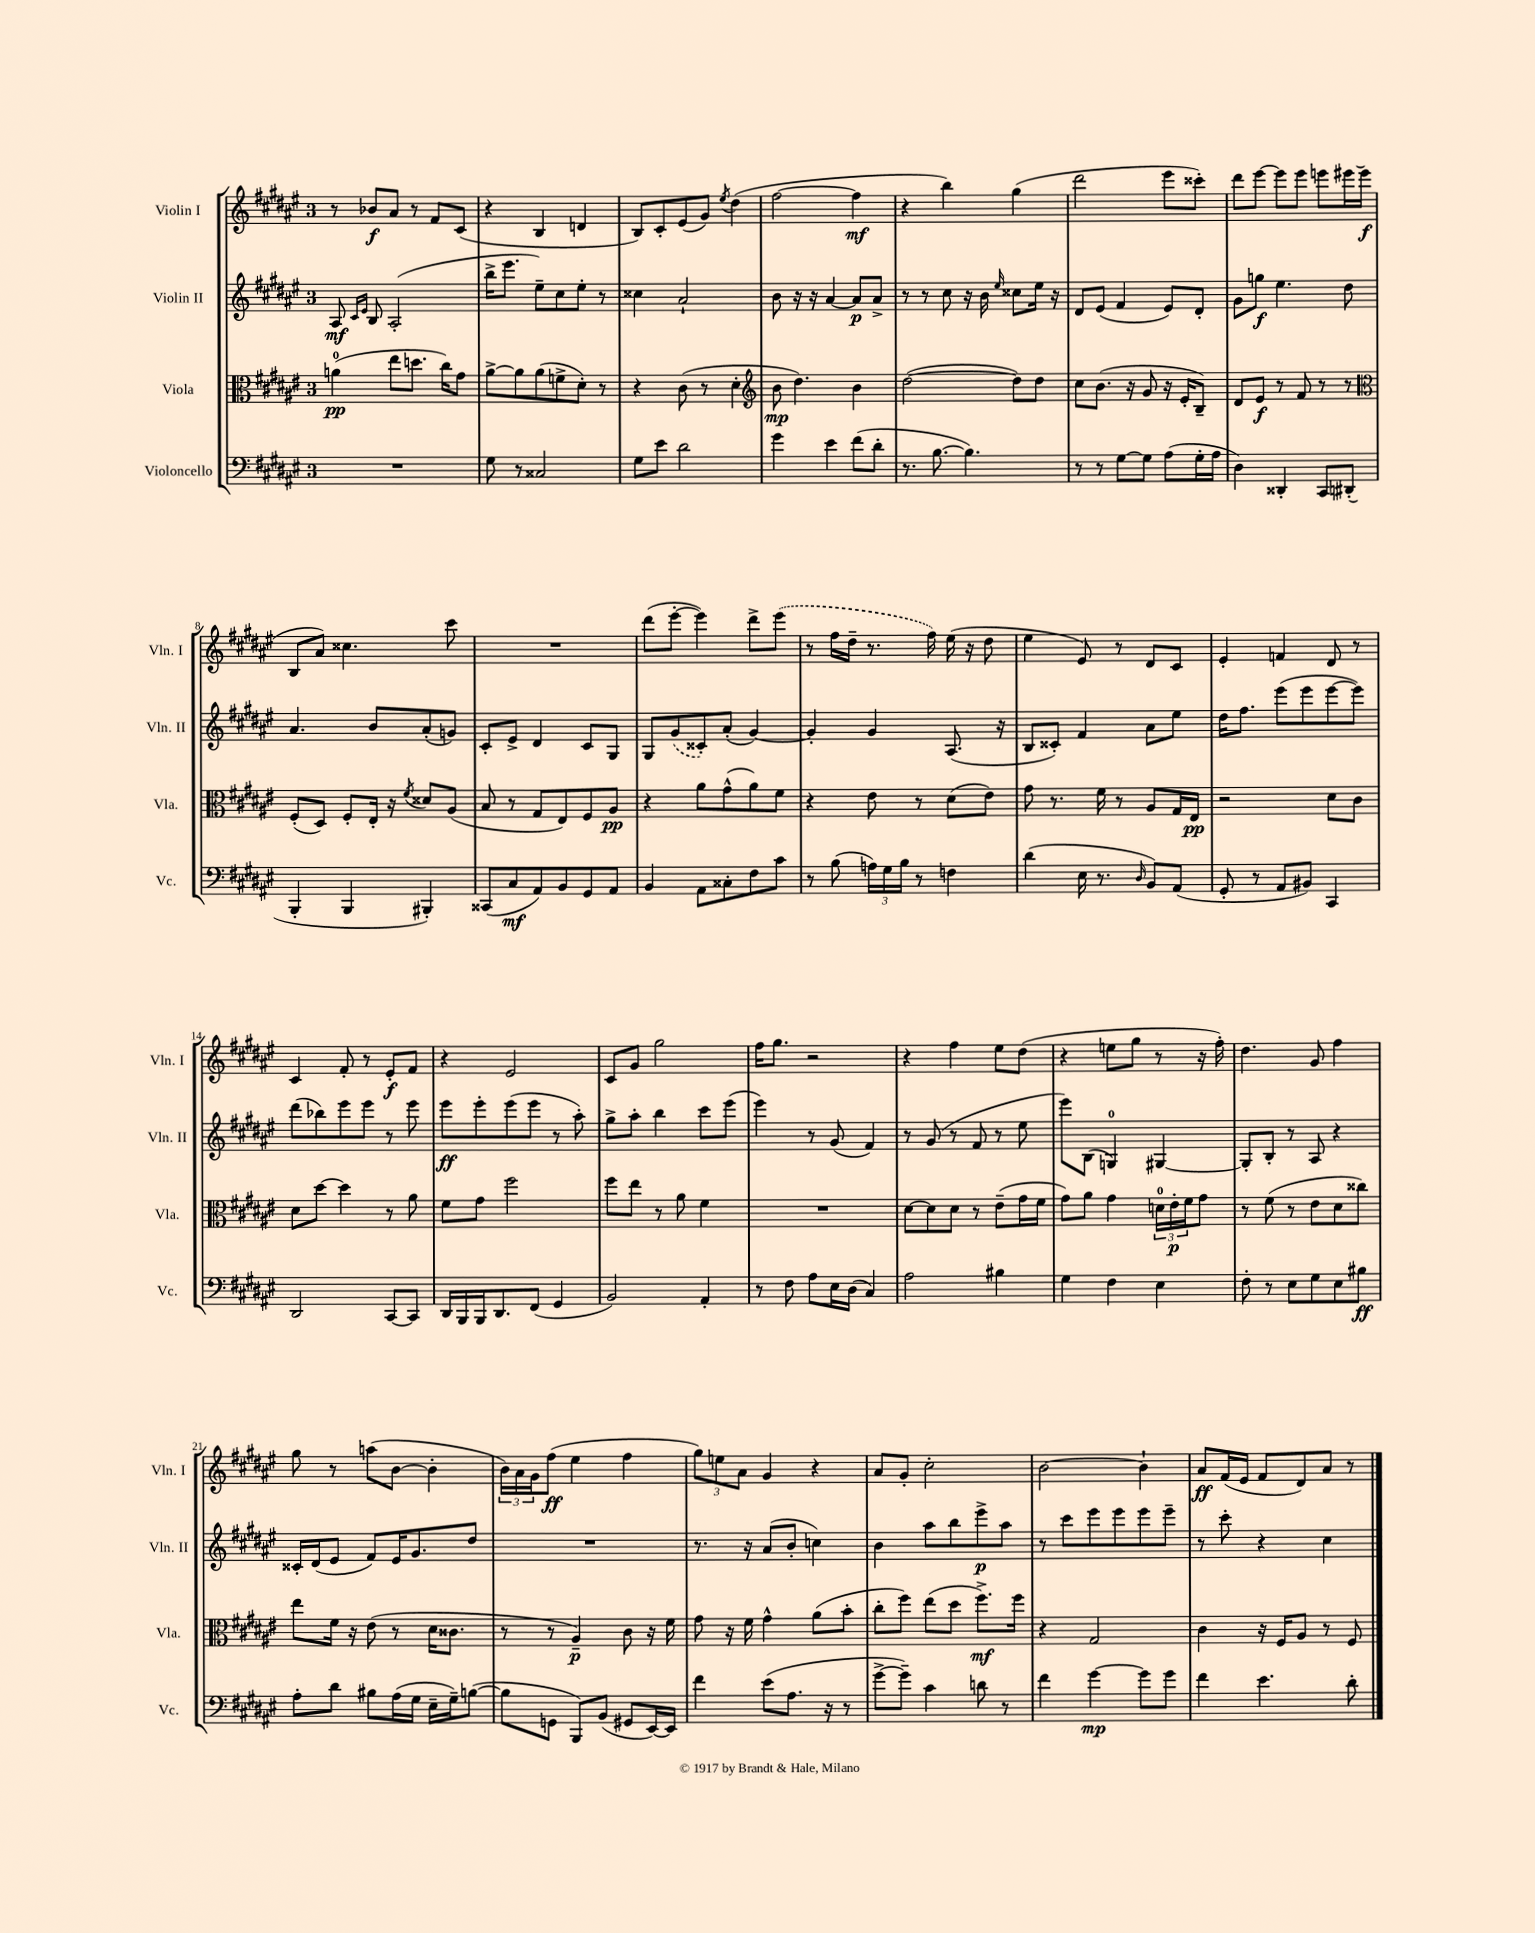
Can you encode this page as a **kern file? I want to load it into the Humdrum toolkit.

**kern	**dynam	**kern	**dynam	**kern	**dynam	**kern	**dynam
*part4	*part4	*part3	*part3	*part2	*part2	*part1	*part1
*staff4	*staff4	*staff3	*staff3	*staff2	*staff2	*staff1	*staff1
*I"Violoncello	*	*I"Viola	*	*I"Violin II	*	*I"Violin I	*
*I'Vc.	*	*I'Vla.	*	*I'Vln. II	*	*I'Vln. I	*
*clefF4	*	*clefC3	*	*clefG2	*	*clefG2	*
*k[f#c#g#d#a#e#]	*	*k[f#c#g#d#a#e#]	*	*k[f#c#g#d#a#e#]	*	*k[f#c#g#d#a#e#]	*
*M3/4	*	*M3/4	*	*M3/4	*	*M3/4	*
=1	=1	=1	=1	=1	=1	=1	=1
2.r	.	(4an\	pp	8A#/	mf	8r	.
.	.	.	.	16qqc#/LL	.	.	.
.	.	.	.	16qqe#/JJ	.	.	.
.	.	.	.	8B/	.	8b-X/L	f
.	.	8ee#\L	.	(2A#'/	.	8a#/J	.
.	.	8.ddn\J	.	.	.	8r	.
.	.	.	.	.	.	8f#/L	.
.	.	16cc#\KL)	.	.	.	.	.
.	.	8g#\J	.	.	.	(8c#/J	.
=2	=2	=2	=2	=2	=2	=2	=2
8G#\	.	[8a#^\L	.	16bb^\KL	.	4r	.
.	.	.	.	8.eee#\J	.	.	.
8r	.	8a#\]	.	.	.	.	.
2C##X/	.	(8a#\	.	8ee#~\L)	.	4B/	.
.	.	8fn^\	.	8cc#\	.	.	.
.	.	8d#'\J)	.	8ee#'\J	.	4dn/	.
.	.	8r	.	8r	.	.	.
=3	=3	=3	=3	=3	=3	=3	=3
8G#\L	.	4r	.	4cc##X\	.	8B/L)	.
8e#\J	.	.	.	.	.	8c#'/	.
2d#\	.	(8c#\	.	2a#`/	.	(8e#/	.
.	.	8r	.	.	.	8g#/J)	.
.	.	.	.	.	.	8qee#/	.
.	.	4d#'\	.	.	.	(4dd#\	.
=4	=4	=4	=4	=4	=4	=4	=4
*	*	*clefG2	*	*	*	*	*
4g#\	.	8b\	mp	8b\	.	[2ff#\	.
.	.	4.dd#\)	.	16r	.	.	.
.	.	.	.	16r	.	.	.
4e#\	.	.	.	[4a#/	.	.	.
(8f#\L	.	4b\	.	8a#/L]	p	4ff#\]	mf
8d#'\J	.	.	.	8a#^/J	.	.	.
=5	=5	=5	=5	=5	=5	=5	=5
8.r	.	([2dd#\	.	8r	.	4r	.
.	.	.	.	8r	.	.	.
[8.B\	.	.	.	.	.	.	.
.	.	.	.	8cc#\	.	4bb\)	.
4.B\])	.	.	.	16r	.	.	.
.	.	.	.	16b\	.	.	.
.	.	.	.	16qqee#/	.	.	.
.	.	8dd#\L])	.	8cc##X\L	.	(4gg#\	.
.	.	8dd#\J	.	16ee#\Jk	.	.	.
.	.	.	.	16r	.	.	.
=6	=6	=6	=6	=6	=6	=6	=6
8r	.	8cc#\L	.	8d#/L	.	2ddd#\	.
8r	.	(8.b\J	.	(8e#/J	.	.	.
[8G#\L	.	.	.	4f#/	.	.	.
.	.	16r	.	.	.	.	.
8G#\J]	.	8g#/	.	.	.	.	.
(8A#\L	.	16r	.	8e#/L)	.	8eee#\L	.
.	.	16e#'/KL	.	.	.	.	.
16G#'\L	.	8B~/J)	.	8d#'/J	.	8ccc##X'\J)	.
16A#\JJ	.	.	.	.	.	.	.
=7	=7	=7	=7	=7	=7	=7	=7
4D#\)	.	8d#/L	.	8g#\L	.	8ddd#\L	.
.	.	8e#/J	f	8ggn\J	f	[8eee#\J	.
4DD##X'/	.	8r	.	4.ee#\	.	8eee#\L]	.
.	.	8f#/	.	.	.	8eee#\J	.
8CC#/L	.	8r	.	.	.	8eeen\L	.
(8DD#X'/J	.	8r	.	8dd#\	.	16eee#X\L	.
.	.	.	.	.	.	(16eee#\JJ	f
!!LO:LB:g=z
=8	=8	=8	=8	=8	=8	=8	=8
*	*	*clefC3	*	*	*	*	*
4BBB'/	.	(8F#'/L	.	4.a#/	.	8B/L	.
.	.	8D#/J)	.	.	.	8a#/J)	.
4BBB/	.	8F#'/L	.	.	.	4.cc##X\	.
.	.	16E#'/Jk	.	8b/L	.	.	.
.	.	16r	.	.	.	.	.
.	.	8qf#/	.	.	.	.	.
4BBB#X'/)	.	8d##X/L	.	(8a#'/	.	.	.
.	.	(8A#/J	.	8gn/J)	.	8ccc#\	.
=9	=9	=9	=9	=9	=9	=9	=9
(8CC##X/L	.	8B/	.	8c#'/L	.	2.r	.
8C#/	mf	8r	.	8e#^/J	.	.	.
8AA#/)	.	8G#/L	.	4d#/	.	.	.
8BB/	.	8E#/)	.	.	.	.	.
8GG#/	.	8F#/	.	8c#/L	.	.	.
8AA#/J	.	8A#/J	pp	8G#/J	.	.	.
=10	=10	=10	=10	=10	=10	=10	=10
4BB/	.	4r	.	8G#/L	.	(8ddd#\L	.
.	.	.	.	(8g#/	.	[8eee#'\J	.
8AA#\L	.	8a#\L	.	8c##X'/)	.	4eee#\])	.
8C##X'\	.	(8g#^^\	.	(8a#'/J	.	.	.
8F#\	.	8a#\)	.	[4g#/)	.	8ddd#^\L	.
8c#\J	.	8f#\J	.	.	.	(8eee#\J	.
=11	=11	=11	=11	=11	=11	=11	=11
8r	.	4r	.	4g#'/]	.	8r	.
(8B\	.	.	.	.	.	16ff#\LL	.
.	.	.	.	.	.	16dd#~\JJ	.
24An\LL)	.	8e#\	.	4g#/	.	8.r	.
24G#\	.	.	.	.	.	.	.
24B\JJ	.	.	.	.	.	.	.
8r	.	8r	.	.	.	.	.
.	.	.	.	.	.	16ff#\)	.
4Fn\	.	(8d#\L	.	(8.A#/	.	(16ee#\	.
.	.	.	.	.	.	16r	.
.	.	8e#\J)	.	.	.	8dd#\	.
.	.	.	.	16r	.	.	.
=12	=12	=12	=12	=12	=12	=12	=12
(4d#\	.	8g#\	.	8B/L	.	4ee#\	.
.	.	8.r	.	8c##X'/J)	.	.	.
16E#\	.	.	.	4f#/	.	8e#/)	.
8.r	.	16f#\	.	.	.	.	.
.	.	8r	.	.	.	8r	.
16qqD#/	.	.	.	.	.	.	.
8BB/L)	.	8A#/L	.	8a#\L	.	8d#/L	.
(8AA#/J	.	16G#/L	.	8ee#\J	.	8c#/J	.
.	.	16E#/JJ	pp	.	.	.	.
=13	=13	=13	=13	=13	=13	=13	=13
8GG#'/	.	2r	.	16dd#\KL	.	4e#'/	.
.	.	.	.	8.ff#\J	.	.	.
8r	.	.	.	.	.	.	.
8AA#/L	.	.	.	(8eee#\L	.	4fn/	.
8BB#X/J)	.	.	.	8eee#\	.	.	.
4CC#/	.	8d#\L	.	[8eee#\	.	8d#/	.
.	.	8c#\J	.	8eee#\J])	.	8r	.
!!LO:LB:g=z
=14	=14	=14	=14	=14	=14	=14	=14
2DD#/	.	8d#\L	.	(8ddd#\L	.	4c#/	.
.	.	[8dd#\J	.	8bb-X\)	.	.	.
.	.	4dd#\]	.	8eee#\	.	8f#'/	.
.	.	.	.	8eee#\J	.	8r	.
[8CC#/L	.	8r	.	8r	.	8e#'/L	f
8CC#/J]	.	8a#\	.	8eee#\	.	8f#/J	.
=15	=15	=15	=15	=15	=15	=15	=15
16DD#/LL	.	8f#\L	.	8eee#\L	ff	4r	.
16BBB/	.	.	.	.	.	.	.
16BBB/J	.	8g#\J	.	8eee#'\	.	.	.
8.DD#/	.	.	.	.	.	.	.
.	.	2ff#\	.	(8eee#\	.	2e#/	.
(8FF#/J	.	.	.	8eee#\J	.	.	.
4GG#/	.	.	.	8r	.	.	.
.	.	.	.	8aa#'\)	.	.	.
=16	=16	=16	=16	=16	=16	=16	=16
2BB/)	.	8ff#\L	.	8gg#^\L	.	8c#/L	.
.	.	8ee#\J	.	8aa#'\J	.	8g#/J	.
.	.	8r	.	4bb\	.	2gg#\	.
.	.	8a#\	.	.	.	.	.
4AA#'/	.	4f#\	.	8ccc#\L	.	.	.
.	.	.	.	(8eee#\J	.	.	.
=17	=17	=17	=17	=17	=17	=17	=17
8r	.	2.r	.	4eee#\)	.	16ff#\KL	.
.	.	.	.	.	.	8.gg#\J	.
8F#\	.	.	.	.	.	.	.
8A#\L	.	.	.	8r	.	2r	.
16E#\L	.	.	.	(8g#/	.	.	.
(16D#\JJ	.	.	.	.	.	.	.
4C#/)	.	.	.	4f#/)	.	.	.
=18	=18	=18	=18	=18	=18	=18	=18
2A#\	.	[8d#\L	.	8r	.	4r	.
.	.	8d#\]	.	(8g#/	.	.	.
.	.	8d#\J	.	8r	.	4ff#\	.
.	.	8r	.	8f#/	.	.	.
4B#X\	.	(8e#~\L	.	8r	.	8ee#\L	.
.	.	16g#\L	.	8ee#\	.	(8dd#\J	.
.	.	16f#\JJ	.	.	.	.	.
=19	=19	=19	=19	=19	=19	=19	=19
4G#\	.	8g#\L)	.	8eee#\L)	.	4r	.
.	.	8a#\J	.	(8B\J	.	.	.
4F#\	.	4g#\	.	4Gn/)	.	8een\L	.
.	.	.	.	.	.	8gg#\J	.
4E#\	.	24dn\LL	.	[4G#X/	.	8r	.
.	.	24e#'\	p	.	.	.	.
.	.	24f#\J	.	.	.	.	.
.	.	8g#\J	.	.	.	16r	.
.	.	.	.	.	.	16ff#'\)	.
=20	=20	=20	=20	=20	=20	=20	=20
8F#'\	.	8r	.	8G#'/L]	.	4.dd#\	.
8r	.	(8f#\	.	8B'/J	.	.	.
8E#\L	.	8r	.	8r	.	.	.
8G#\	.	8e#\L	.	8A#/	.	8g#/	.
8E#\	.	8d#\	.	4r	.	4ff#\	.
8B#X\J	ff	8cc##X\J)	.	.	.	.	.
!!LO:LB:g=z
=21	=21	=21	=21	=21	=21	=21	=21
8A#'\L	.	8ee#\L	.	16c##X'/LL	.	8gg#\	.
.	.	.	.	(16d#/J	.	.	.
8d#\J	.	16f#\Jk	.	8e#/J	.	8r	.
.	.	16r	.	.	.	.	.
8B#X\L	.	(8e#\	.	8f#/L)	.	(8aan\L	.
(16A#\L	.	8r	.	16e#/K	.	[8b\J	.
16G#\JJ	.	.	.	8.g#/	.	.	.
16E#~\LL	.	16d#\KL	.	.	.	4b'\]	.
16G#~\J)	.	8.c##X\J	.	.	.	.	.
([8Bn\J	.	.	.	8dd#/J	.	.	.
=22	=22	=22	=22	=22	=22	=22	=22
8B\L]	.	8r	.	2.r	.	24b\LL)	.
.	.	.	.	.	.	24a#\	.
.	.	.	.	.	.	24g#\J	.
8GGn\J	.	8r	.	.	.	(8ff#\J	ff
8BBB/L)	.	4A#~/)	p	.	.	4ee#\	.
(8BB/J	.	.	.	.	.	.	.
8GG#X/L	.	8c#\	.	.	.	4ff#\	.
[16EE#/L)	.	16r	.	.	.	.	.
16EE#/JJ]	.	16f#\	.	.	.	.	.
=23	=23	=23	=23	=23	=23	=23	=23
4f#\	.	8g#\	.	8.r	.	12gg#\L)	.
.	.	.	.	.	.	12een\	.
.	.	16r	.	.	.	.	.
.	.	.	.	.	.	12a#\J	.
.	.	16f#\	.	16r	.	.	.
(8e#\L	.	4g#^^\	.	(8a#/L	.	4g#/	.
8.A#\J	.	.	.	8b'/J	.	.	.
.	.	(8a#\L	.	4ccn\)	.	4r	.
16r	.	.	.	.	.	.	.
8r	.	8b'\J	.	.	.	.	.
=24	=24	=24	=24	=24	=24	=24	=24
[8g#^\L	.	8cc#'\L	.	4b\	.	8a#/L	.
8g#~\J])	.	8ff#\J)	.	.	.	8g#'/J	.
4c#\	.	(8ee#\L	.	8aa#\L	.	2cc#'\	.
.	.	8dd#\J	.	8bb\	.	.	.
8dn\	.	8.ff#^\L)	mf	8eee#^\	p	.	.
8r	.	.	.	8aa#\J	.	.	.
.	.	16ff#\Jk	.	.	.	.	.
=25	=25	=25	=25	=25	=25	=25	=25
4f#\	.	4r	.	8r	.	[2b\	.
.	.	.	.	8ccc#\L	.	.	.
[4g#\	mp	2G#/	.	8eee#\	.	.	.
.	.	.	.	8eee#\	.	.	.
8g#\L]	.	.	.	8eee#\	.	4b`\]	.
8g#\J	.	.	.	8eee#~\J	.	.	.
=26	=26	=26	=26	=26	=26	=26	=26
4f#\	.	4c#\	.	8r	.	8a#/L	ff
.	.	.	.	8ccc#'\	.	(16f#/L	.
.	.	.	.	.	.	16e#/JJ	.
4.e#\	.	16r	.	4r	.	8f#/L	.
.	.	16F#/KL	.	.	.	.	.
.	.	8A#/J	.	.	.	8d#/)	.
.	.	8r	.	4cc#\	.	8a#/J	.
8d#'\	.	8F#/	.	.	.	8r	.
==	==	==	==	==	==	==	==
*-	*-	*-	*-	*-	*-	*-	*-
